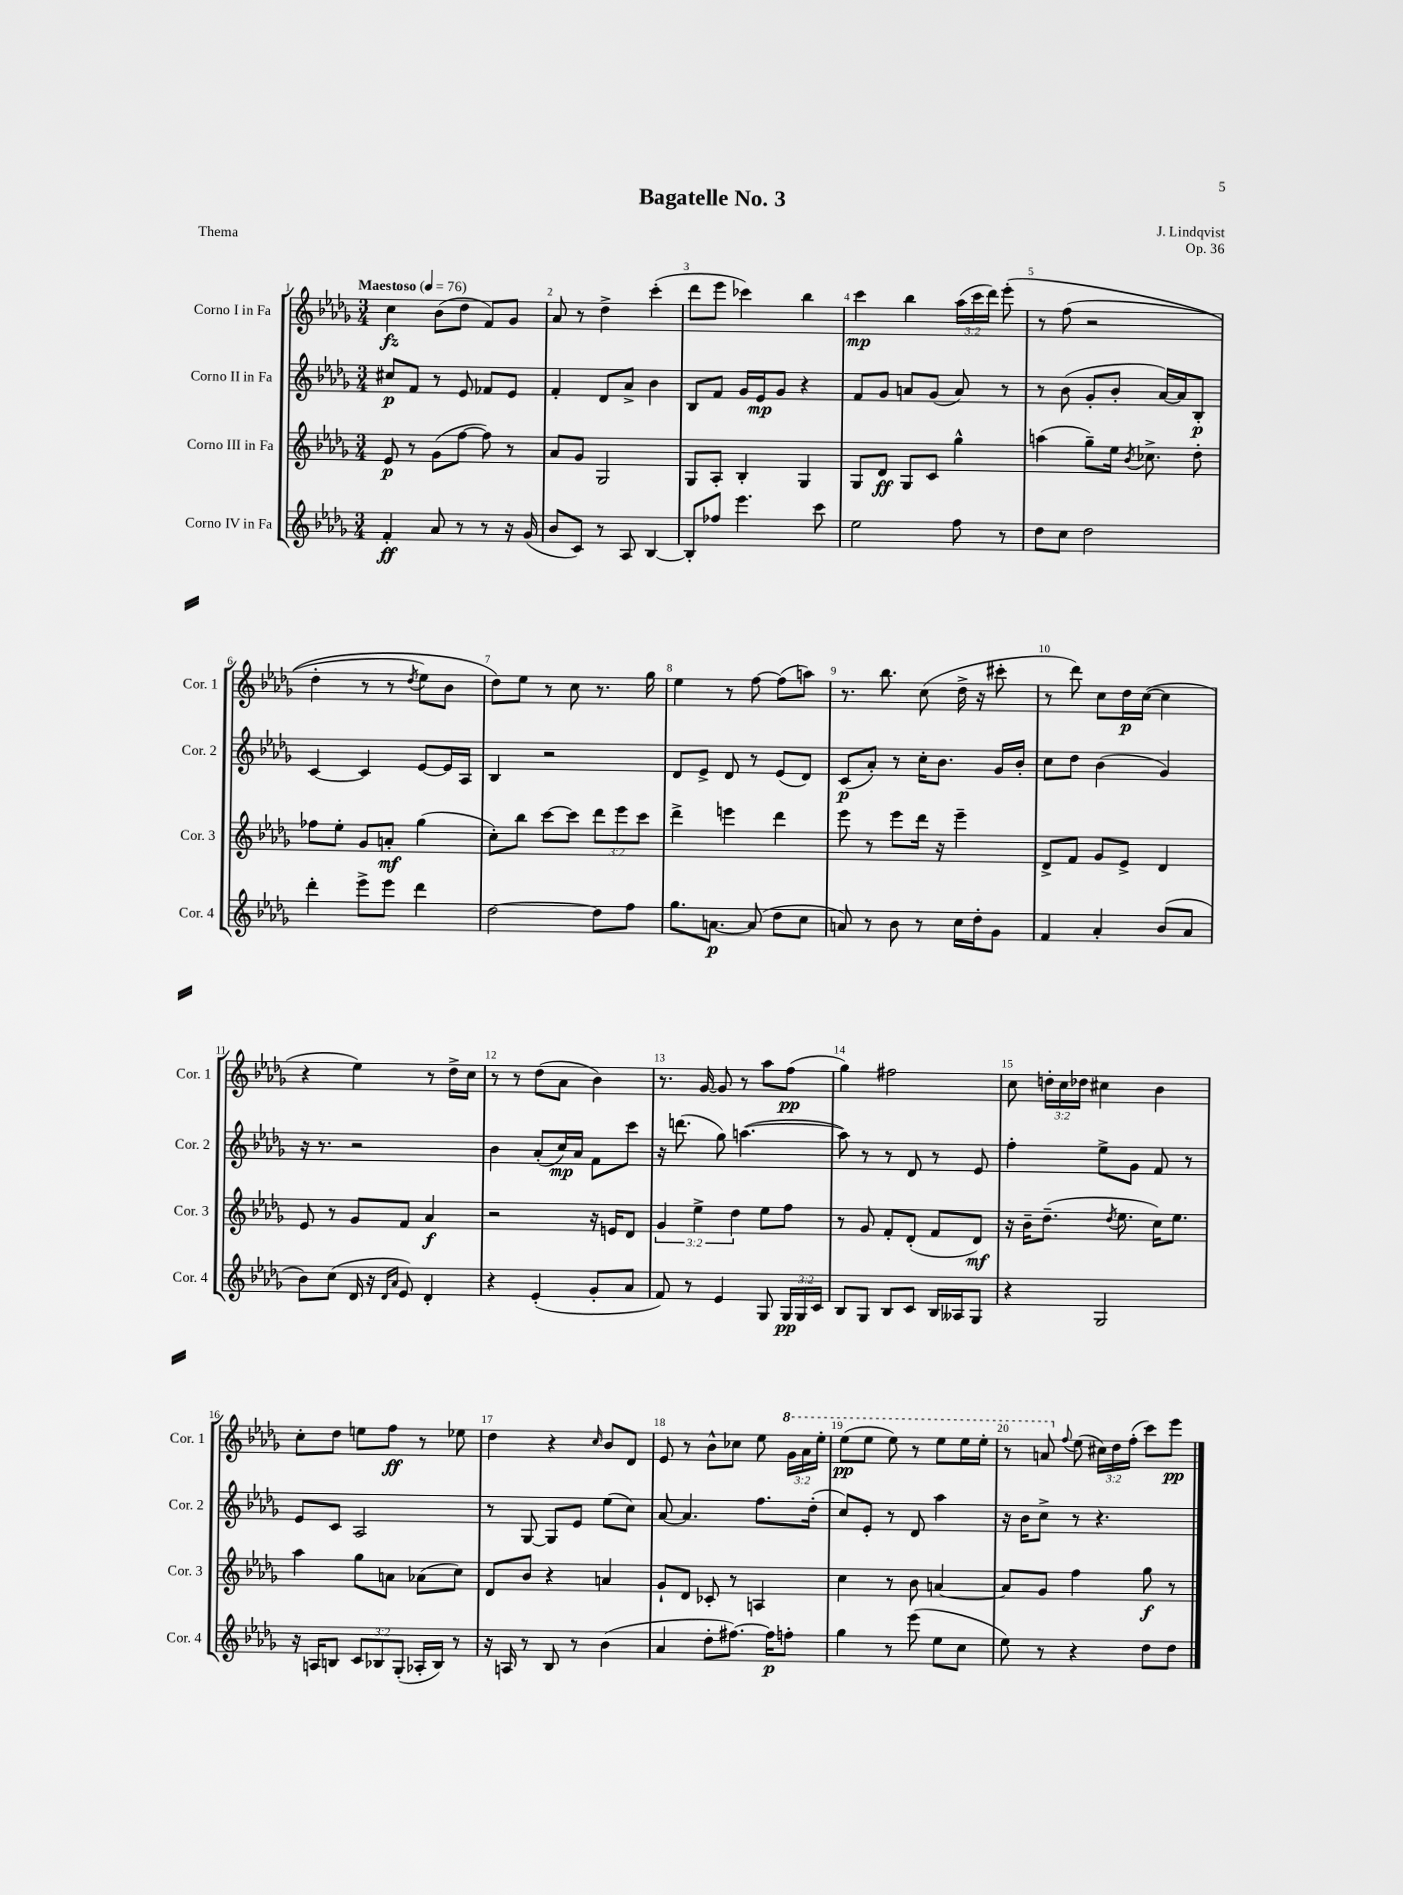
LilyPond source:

\header { title = "Bagatelle No. 3" composer = "J. Lindqvist" opus = "Op. 36" piece = "Thema" }
<<
\new StaffGroup <<
\new Staff = "s0" \with { instrumentName = "Corno I in Fa" shortInstrumentName = "Cor. 1" } {
    \clef treble \key des \major \numericTimeSignature \time 3/4 \override Staff.TupletNumber.text = #tuplet-number::calc-fraction-text \tempo "Maestoso" 4 = 76
    \autoBeamOff c''4\fz bes'8[( des''8] f'8[) ges'8] |
    aes'8 r8 des''4-> c'''4-.( |
    des'''8[ ees'''8] ces'''4) bes''4 |
    c'''4\mp bes''4 \tuplet 3/2 { aes''16[( c'''16 des'''16]) } ees'''8-.\( |
    r8 f''8( r2 |
    des''4-. r8 r8 \acciaccatura { des''8 } ees''8[) bes'8] |
    des''8[\) ees''8] r8 c''8 r8. ges''16 |
    ees''4 r8 f''8~ f''8[( a''8]) |
    r8. bes''8. c''8( des''16-> r16 cis'''8-. |
    r8 des'''8) c''8[ des''16\p c''16]~( c''4 |
    r4 ees''4) r8 des''16[-> c''16] |
    r8 r8 des''8[( aes'8] bes'4) |
    r8. ges'16~ ges'8 r8 aes''8[ f''8]\pp( |
    ges''4) fis''2 |
    c''8 \tuplet 3/2 { d''16[-. c''16 des''16] } cis''4 bes'4 |
    c''8[-. des''8] e''8[ f''8]\ff r8 ees''8 |
    des''4 r4 \grace { c''16 } bes'8[ des'8] |
    ees'8 r8 bes'8[-^ ces''8] ees''8 \tuplet 3/2 { \ottava #1 ges''16[ aes''16 ees'''16]-. } |
    ees'''8[\pp( ees'''8] ees'''8) r8 ees'''8[ ees'''16 ees'''16]-. |
    r8 a''8 \ottava #0 \appoggiatura { f''8 } ees''8( \tuplet 3/2 { cis''16[) des''16 f''16]-.( } c'''8[) ees'''8]\pp \bar "|." |
}
\new Staff = "s1" \with { instrumentName = "Corno II in Fa" shortInstrumentName = "Cor. 2" } {
    \clef treble \key des \major \numericTimeSignature \time 3/4
    \autoBeamOff cis''8[\p f'8] r8 ees'8 fes'8[ ees'8] |
    f'4-. des'8[ aes'8]-> bes'4 |
    bes8[ f'8] ges'16[ ees'16\mp ges'8] r4 |
    f'8[ ges'8] a'8[ ges'8]( a'8) r8 |
    r8 bes'8( ges'8[-. bes'8]-. aes'16[~) aes'16 bes8]-.\p |
    c'4~ c'4 ees'8[~ ees'16 aes16] |
    bes4 r2 |
    des'8[ ees'8]-> des'8 r8 ees'8[( des'8]) |
    c'8[\p( aes'8]-.) r8 c''16[-. bes'8.] ges'16[ bes'16]-. |
    c''8[ des''8] bes'4( ges'4) |
    r16 r8. r2 |
    bes'4 aes'8[-.( c''16\mp) aes'16] f'8[ c'''8] |
    r16 d'''8.( ges''8) a''4.~( |
    a''8) r8 r8 des'8 r8 ees'8 |
    f''4-. ees''8[-> ges'8] f'8 r8 |
    ees'8[ c'8] aes2 |
    r8 ges8~ ges8[ ees'8] ees''8[( c''8]) |
    aes'8~ aes'4. f''8.[ des''16]-.( |
    c''8[) ees'8]-. r8 des'8 aes''4 |
    r16 bes'16[ c''8]-> r8 r4. \bar "|." |
}
\new Staff = "s2" \with { instrumentName = "Corno III in Fa" shortInstrumentName = "Cor. 3" } {
    \clef treble \key des \major \numericTimeSignature \time 3/4 \override Staff.TupletNumber.text = #tuplet-number::calc-fraction-text
    \autoBeamOff ees'8\p r8 ges'8[( f''8]~ f''8) r8 |
    aes'8[ ges'8] ges2 |
    ges8[ aes8]-. bes4-. ges4 |
    ges8[ des'8]\ff ges8[ c'8] ges''4-^ |
    a''4( ges''8[--) ees''16] \acciaccatura { bes'8 } ces''8.-> des''8-. |
    fes''8[ ees''8]-. ges'8[ a'8]-.\mf ges''4( |
    c''8[-.) bes''8] c'''8[~ c'''8] \tuplet 3/2 { des'''8[ ees'''8 c'''8] } |
    des'''4-> e'''4 des'''4 |
    ees'''8 r8 ees'''8[ des'''16] r16 ees'''4-- |
    des'8[-> f'8] ges'8[ ees'8]-> des'4 |
    ees'8 r8 ges'8[ f'8] aes'4\f |
    r2 r16 e'16[ des'8] |
    \tuplet 3/2 { ges'4 ees''4-> des''4 } ees''8[ f''8] |
    r8 ges'8 f'8[-. des'8]-.( f'8[ des'8]\mf) |
    r16 bes'16[-- des''8.]--( \acciaccatura { des''8 } ees''8. c''16[) ees''8.] |
    aes''4 ges''8[ a'8] aes'8[( c''8]) |
    des'8[ bes'8] r4 a'4 |
    ges'8[-! des'8] ces'8-. r8 a4 |
    c''4 r8 bes'8 a'4~ |
    a'8[ ges'8] f''4 ges''8\f r8 \bar "|." |
}
\new Staff = "s3" \with { instrumentName = "Corno IV in Fa" shortInstrumentName = "Cor. 4" } {
    \clef treble \key des \major \numericTimeSignature \time 3/4 \override Staff.TupletNumber.text = #tuplet-number::calc-fraction-text
    \autoBeamOff f'4-.\ff aes'8 r8 r8 r16 ges'16( |
    bes'8[ c'8]) r8 aes8 bes4~ |
    bes8[-. fes''8] ees'''4. c'''8 |
    ees''2 f''8 r8 |
    des''8[ c''8] des''2 |
    des'''4-. ees'''8[-> ees'''8] des'''4 |
    des''2~ des''8[ f''8] |
    ges''8.[ a'8.]~\p a'8( des''8[ c''8] |
    a'8) r8 bes'8 r8 c''16[ des''16-. ges'8] |
    f'4 aes'4-. bes'8[( aes'8] |
    bes'8[) c''8]( des'16 r16 \grace { des'16[ aes'16] } ees'8) des'4-. |
    r4 ees'4-.( ges'8[-. aes'8] |
    f'8) r8 ees'4 ges8 \tuplet 3/2 { ges16[\pp ges16 c'16] } |
    bes8[ ges8] bes8[ c'8] bes16[ aeses16 ges8] |
    r4 ges2 |
    r16 a16[ b8] \tuplet 3/2 { c'8[ bes8 ges8]-.( } aes16[-. bes16]) r8 |
    r16 a16 r8 bes8 r8 bes'4( |
    aes'4 des''8[-. fis''8.]~) fis''16[\p f''8]-. |
    ges''4 r8 ees'''8( ees''8[ c''8] |
    ees''8) r8 r4 des''8[ des''8] \bar "|." |
}
>>
>>
\layout { \context { \Score \override BarNumber.break-visibility = ##(#f #t #t) barNumberVisibility = #all-bar-numbers-visible } }
